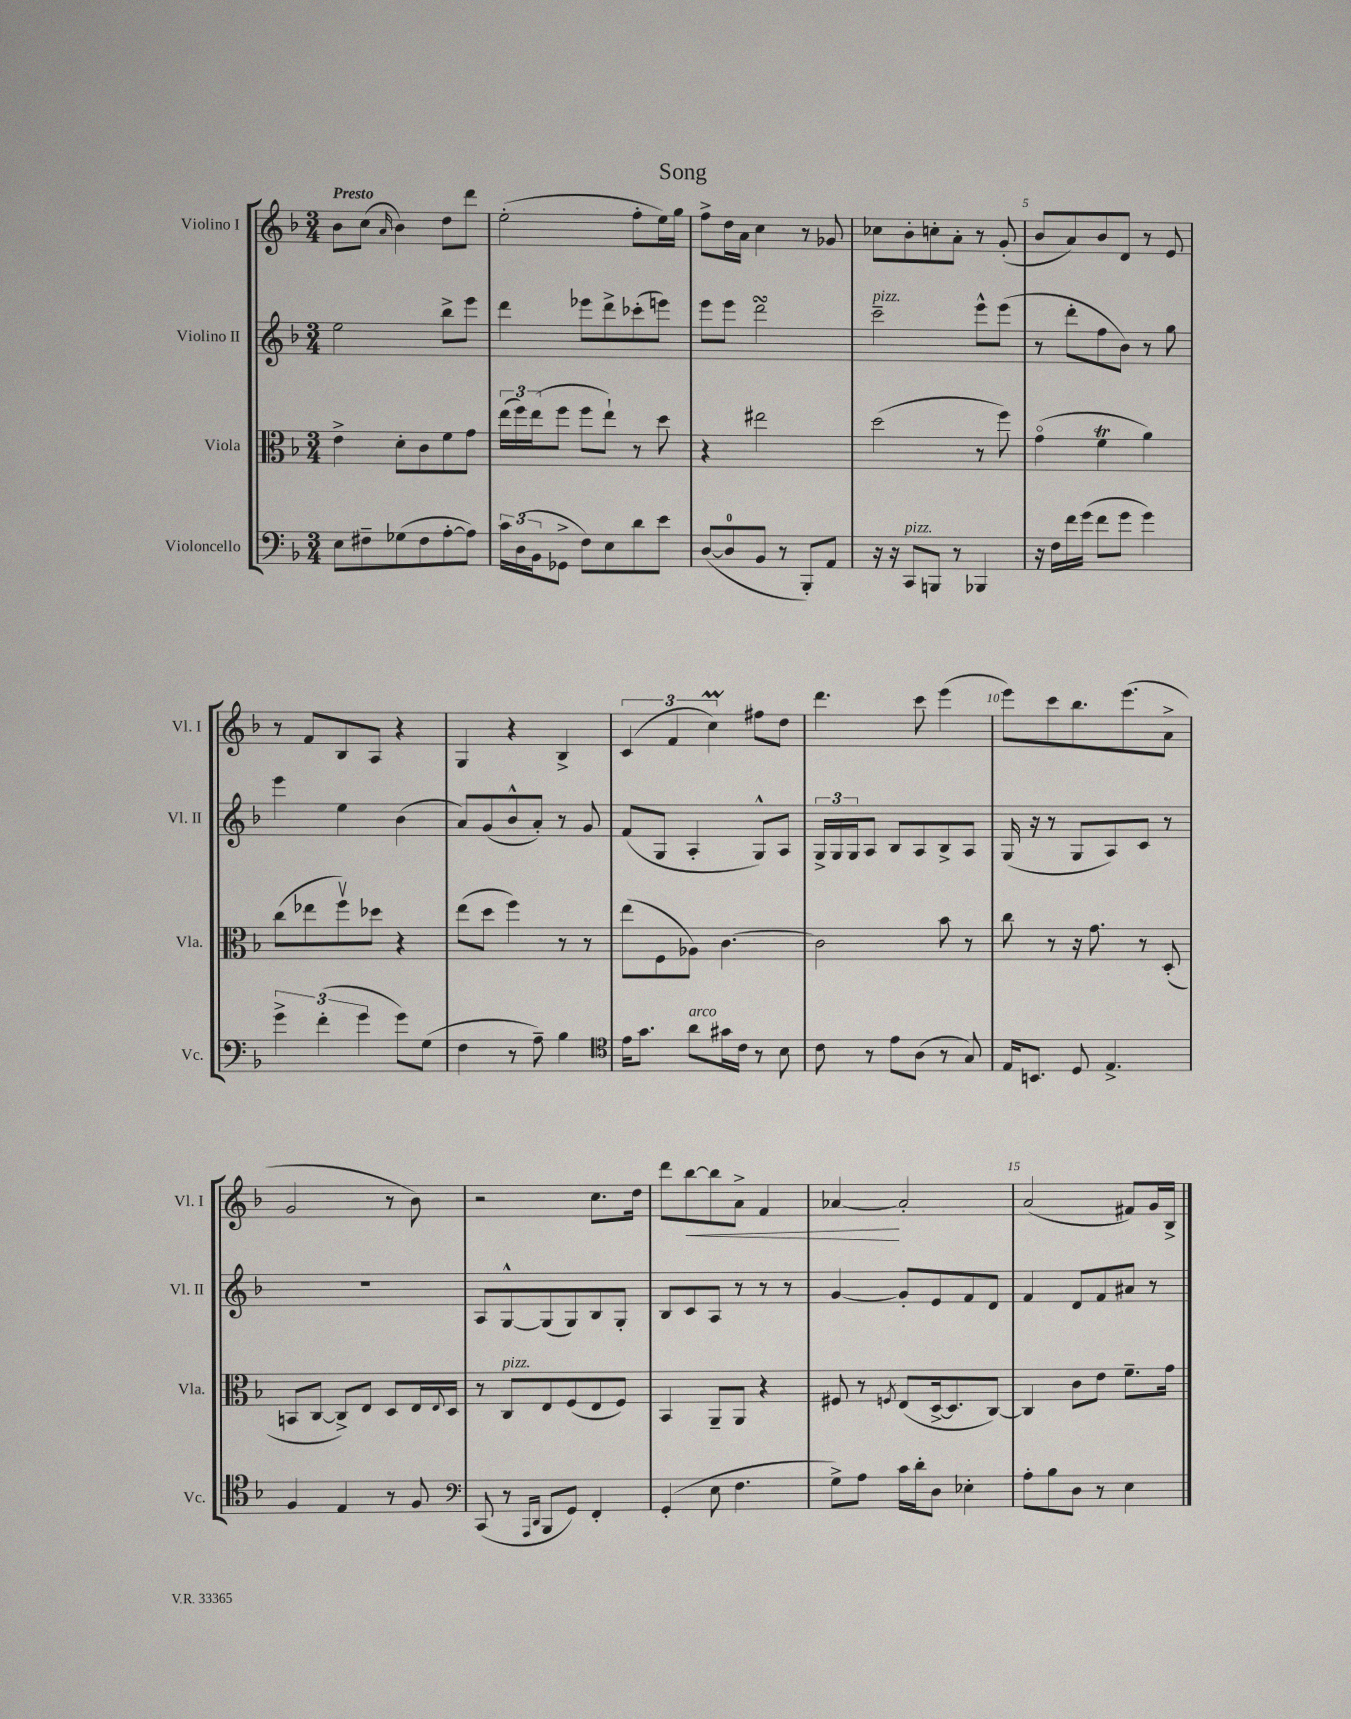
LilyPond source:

\header { title = "Song" }
<<
\new StaffGroup <<
\new Staff = "s0" \with { instrumentName = "Violino I" shortInstrumentName = "Vl. I" } {
    \clef treble \key f \major \numericTimeSignature \time 3/4 \tempo "Presto"
    bes'8 c''8( \grace { a'16 } bes'4) d''8 d'''8 |
    e''2-.( f''8-. e''16) g''16 |
    f''8-> d''16 a'16 c''4 r8 ges'8 |
    ces''8 bes'8-. c''8-. a'8-. r8 g'8-.( |
    bes'8 a'8) bes'8 d'8 r8 e'8 |
    r8 f'8 bes8 a8 r4 |
    g4 r4 bes4-> |
    \tuplet 3/2 { c'4( f'4 c''4\prall) } fis''8 d''8 |
    d'''4. c'''8 e'''4( |
    e'''8) c'''8 bes''8. e'''8.( a'8-> |
    g'2 r8 bes'8) |
    r2 c''8. d''16 |
    d'''8 bes''8~\< bes''8 a'8-> f'4 |
    aes'4~\! aes'2-. |
    a'2( fis'8) g'16 bes16-> \bar "|." |
}
\new Staff = "s1" \with { instrumentName = "Violino II" shortInstrumentName = "Vl. II" } {
    \clef treble \key f \major \numericTimeSignature \time 3/4
    e''2 bes''8-> e'''8 |
    d'''4 ees'''8 d'''8-> ces'''8-.( e'''8) |
    e'''8 e'''8 d'''2\turn |
    c'''2--^\markup { \italic "pizz." } e'''8-^ e'''8( |
    r8 d'''8-. f''8 bes'8) r8 g''8 |
    e'''4 e''4 bes'4( |
    a'8) g'8( bes'8-^ a'8-.) r8 g'8 |
    f'8( g8 a4-. g8-^) a8 |
    \tuplet 3/2 { g16-> g16 g16 } a8 bes8 a8 bes8-> a8 |
    g16( r16 r8 g8 a8) c'8 r8 |
    R2. |
    a8 g8~-^ g8( g8) bes8 g8-. |
    bes8 c'8 a8 r8 r8 r8 |
    g'4~ g'8-. e'8 f'8 d'8 |
    f'4 d'8 f'8 ais'8 r8 \bar "|." |
}
\new Staff = "s2" \with { instrumentName = "Viola" shortInstrumentName = "Vla." } {
    \clef alto \key f \major \numericTimeSignature \time 3/4
    e'4-> d'8-. c'8 f'8 g'8 |
    \tuplet 3/2 { e''16( f''16) e''16( } f''8 f''8 e''8-!) r8 d''8 |
    r4 eis''2 |
    d''2( r8 f''8) |
    g'4\flageolet( f'4\trill a'4) |
    c''8( ees''8 f''8\upbow) des''8 r4 |
    e''8( d''8 f''4) r8 r8 |
    e''8( f8 aes8) c'4.~ |
    c'2 bes'8 r8 |
    c''8 r8 r16 g'8. r8 d8-.( |
    b,8 c8~ c8->) e8 d8 e16 \appoggiatura { e8 } d16 |
    r8 c8^\markup { \italic "pizz." } e8 f8( e8 f8) |
    bes,4 a,8-- a,8 r4 |
    fis8 r8 \acciaccatura { f8 } e8( d16~-> d8. c8~) |
    c4 c'8 e'8 f'8.-- g'16 \bar "|." |
}
\new Staff = "s3" \with { instrumentName = "Violoncello" shortInstrumentName = "Vc." } {
    \clef bass \key f \major \numericTimeSignature \time 3/4
    e8 fis8-- ges8( fis8 a8~-. a8) |
    \tuplet 3/2 { c'16 d16( bes,16 } ges,8-> f8) e8 d'8 e'8 |
    d8~( d8-0 bes,8 r8 bes,,8-.) a,8 |
    r16 r16 c,8^\markup { \italic "pizz." } b,,8 r8 bes,,4 |
    r16 f16 f'16 g'16( f'8 g'8 g'4) |
    \tuplet 3/2 { g'4-> f'4-.( g'4 } g'8) g8( |
    f4 r8 a8--) bes4 |
    \clef tenor e'16 g'8. a'8^\markup { \italic "arco" } gis'16 c'16 r8 bes8 |
    c'8 r8 e'8 a8( r8 g8) |
    e16 b,8. d8 e4.-> |
    f4 e4 r8 f8 |
    \clef bass c,8( r8 \grace { a,,16 d,16 } bes,,8 g,8) f,4-. |
    g,4-.( e8 f4. |
    g8->) a8 c'16 d'16-. d8 ees4-. |
    a8-. bes8 d8 r8 e4 \bar "|." |
}
>>
>>
\layout { \context { \Score \override BarNumber.break-visibility = ##(#f #t #t) barNumberVisibility = #(every-nth-bar-number-visible 5) } }
